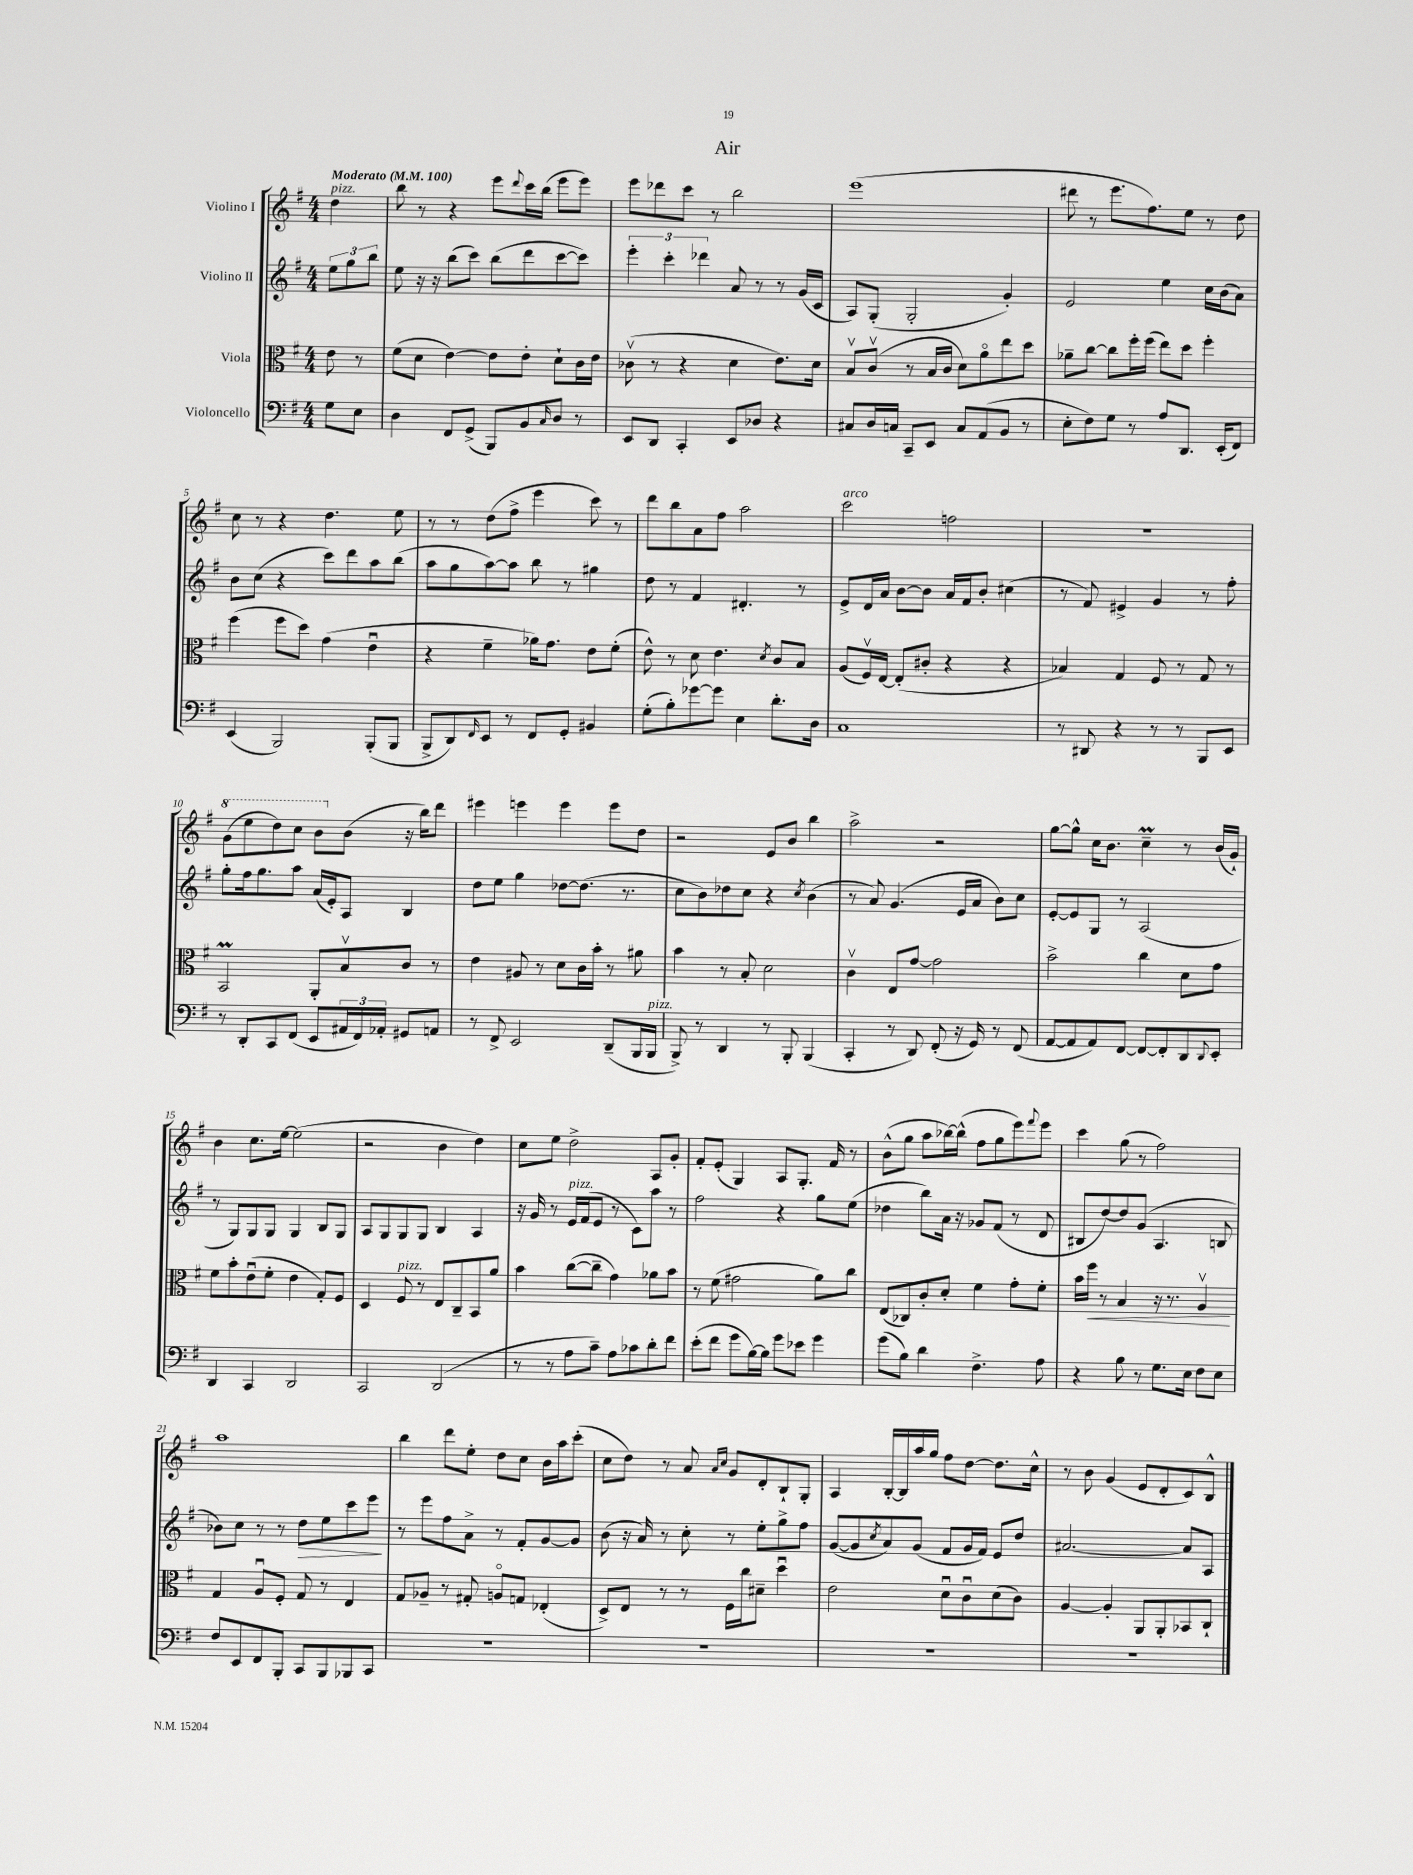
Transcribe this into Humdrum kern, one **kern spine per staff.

**kern	**kern	**kern	**kern
*staff4	*staff3	*staff2	*staff1
*clefF4	*clefC3	*clefG2	*clefG2
*k[f#]	*k[f#]	*k[f#]	*k[f#]
*M4/4	*M4/4	*M4/4	*M4/4
*MM100	*MM100	*MM100	*MM100
8G	8e	12ee	4dd
.	.	12gg	.
8E	8r	.	.
.	.	12bb	.
=	=	=	=
4D	(8f#	8ee	8bb
.	8d	16r	8r
.	.	16r	.
8FF#	[4e)	(8bb	4r
(8GG^	.	8ccc)	.
8BBB)	8e]	(8bb	8eee
.	.	.	8qqddd
8BB	8e'	8ddd	16ccc
.	.	.	(16bb
16qqC	.	.	.
8D	8d`	[8ccc	8eee
8r	16c	8ccc])	8eee)
.	16e	.	.
=	=	=	=
8EE	(8c-v	6eee'	8eee
8DD	8r	.	8ddd-
.	.	6ccc'	.
4CC'	4r	.	8ccc
.	.	6ddd-	.
.	.	.	8r
8EE	4d	8a	2bb
8D-	.	8r	.
4r	8.e)	8r	.
.	.	(16g	.
.	16d	16c	.
=	=	=	=
8C#	8Bv	8A)	(1eee
16D	(8cv	(8G'	.
16C	.	.	.
8CC~	8r	2G'	.
8EE	16B	.	.
.	16c	.	.
8C	8d)	.	.
(8AA	8ao	.	.
8BB	8ee	4g')	.
8r	8dd	.	.
=	=	=	=
8E'	8a-~	2e	8ddd#
8F#)	[8cc	.	8r
8G	8cc]	.	8.eee
8r	16ff#'	.	.
.	(16ff#	.	8.ff#)
8A	8ee)	4ee	.
8.DD	8dd	.	8ee
.	4ff#'	16cc	8r
(16EE'	.	(16b	.
8FF#)	.	8a)	8dd
=	=	=	=
(4EE	(4ff#	8b	8cc
.	.	(8cc	8r
2BBB)	8ff#	4r	4r
.	8dd)	.	.
.	(4g	8ccc)	4.dd
.	.	8ddd	.
(8BBB'	4eu	8aa	.
8BBB	.	(8bb	8ee
=	=	=	=
8BBB^	4r	8aa	8r
8DD)	.	8gg	8r
16qqFF#	.	.	.
8EE	4f#~	[8aa)	(8dd
8r	.	8aa]	8ff#^
8FF#	16a-)	8bb	4eee
.	8.g	.	.
8GG'	.	8r	.
4BB#	8e	4gg#	8ccc)
.	(8f#'	.	8r
=	=	=	=
(8G'	8e^^)	8dd	8ddd
8B')	8r	8r	8bb
[8g-	8d	4f#	8a
8g-]	4.e	.	8ff#
4E	.	4.d#'	2aa
.	8qd	.	.
8.d'	8c	.	.
.	8B	8r	.
16D	.	.	.
=	=	=	=
1C	(8A	8e^	2ccc
.	16F#v)	16d	.
.	[16E	16a	.
.	(8E']	[8b	.
.	8c#'	8b]	.
.	4r	16a	2ff
.	.	16f#	.
.	.	8b'	.
.	4r	(4cc#	.
=	=	=	=
8r	4B-)	8r	1r
8DD#	.	8f#)	.
4r	4G	4e#^	.
8r	8F#	4g	.
8r	8r	.	.
8BBB	8G	8r	.
8EE	8r	8ff#'	.
=	=	=	=
8r	2BB	8gg'	(8gg
8DD'	.	16ff#	8eee
.	.	8.gg	.
8CC	.	.	8ddd)
(8FF#	.	8aa	8ccc
8EE	8AA'	(16a	8bb
.	.	16e')	.
24AA#	8Bv	8A	(8b
24FF#)	.	.	.
24AA-'	.	.	.
8GG#	8c	4B	16r
.	.	.	16bb)
8AA	8r	.	8ddd
=	=	=	=
8r	4e	8dd	4eee#
8FF#^	.	8ee	.
2EE	8A#	4gg	4eee
.	8r	.	.
.	8d	[8dd-	4eee
.	16c	(8.dd-]	.
.	16b'	.	.
(8DD~	8r	.	8eee
.	.	8.r	.
16BBB	8a#	.	8dd
16BBB	.	.	.
=	=	=	=
8BBB^)	4b	8cc	2r
8r	.	8b)	.
4DD	8r	8dd-	.
.	8B'	8cc	.
8r	2d	4r	8e
8BBB'	.	.	8b
.	.	8qcc	.
(4BBB	.	(4b	4bb
=	=	=	=
4CC'	4cv	8r	2aa^
.	.	8a)	.
8r	8E	(4.g	.
8DD)	[8g	.	.
(8FF#'	2g]	.	2r
16r	.	16e	.
16GG)	.	16a	.
8r	.	8b)	.
(8FF#	.	8cc	.
=	=	=	=
[8AA	2b^	[8e'	[8gg
8AA]	.	8e]	8gg^^]
8AA)	.	8G	16cc
.	.	.	8.b
[8FF#	.	8r	.
8FF#_	4cc	(2A	4cc~
8FF#']	.	.	.
8DD	8d	.	8r
8qqDD	.	.	.
8EE'	8g	.	(16b
.	.	.	16g`)
=	=	=	=
4DD	8f#	8r	4b
.	8b'	8G)	.
4CC	(8eu	8G	8.cc
.	8f#'	8G	.
.	.	.	[16ee
2DD	4e	4G	(2ee]
.	8G')	8B	.
.	8F#	8G	.
=	=	=	=
2CC	4D	8A	2r
.	.	8G	.
.	8F#	8G	.
.	8r	8G	.
(2DD	8E	4B	4b
.	8C~	.	.
.	8BB	4A	4dd)
.	8a	.	.
=	=	=	=
8r	4b	16r	8cc
.	.	16g	.
8r	.	8r	8ee
8A	([8cc	16e	2dd^
.	.	(16f#	.
8c~)	8cc~]	8e	.
8A	4g)	8r	.
8c-	.	8c)	.
8d'	8a-	8aa	8A
8f#	8b	8r	8g'
=	=	=	=
(8e'	8r	2ff#	8f#'
8f#	(8f#	.	(8e'
8g	2g#	.	4G)
[16B)	.	.	.
16B]	.	.	.
8g	.	4r	8A
8e-	.	.	8.G'
4g	8a)	8gg	.
.	.	.	16f#
.	8cc	(8ee	8r
=	=	=	=
(8g	(8E	4dd-	(8b^^
8B)	8C-)	.	8gg
4d	8c'	8bb)	8aa
.	8d'	16a	[16bb-)
.	.	16r	(16bb-^^]
4.F#^	4f#	8g-	8ff#
.	.	(8f#	8gg
.	8g'	8r	8eee)
.	.	.	8qqfff#
8A	8f#'	8d	8eee
=	=	=	=
4r	16b	8B#	4ccc
.	16ff#	.	.
.	8r	[8dd)	.
8B	4B	8dd]	(8gg
8r	.	(8g	8r
8.G	16r	4.A	2ff#)
.	8.r	.	.
16E	.	.	.
8F#	4Av	.	.
8E	.	8B	.
=	=	=	=
8F#	4G	8b-)	1aa
8EE	.	8cc	.
8FF#	8Au	8r	.
8BBB'	8F#'	8r	.
8CC	8G	8dd	.
8BBB	8r	8ee	.
8BBB-	4E	8ccc	.
8CC	.	8eee	.
=	=	=	=
1r	8G	8r	4bb
.	8A-~	8eee	.
.	8r	8ff#	8ddd
.	8G#'	8a^	8ee'
.	8Ao	8r	8dd
.	8G	8f#'	8cc
.	(4E-'	[8g	16b
.	.	.	16aa
.	.	8g]	(8ccc'
=	=	=	=
1r	8D^)	(8b	8cc
.	8E	16r	8dd)
.	.	16a)	.
.	8r	8r	8r
.	8r	8cc'	8a
.	.	.	16qqa
.	.	.	16qqcc
.	16F#	8r	8g
.	16cc	.	.
.	8d#~	8ee'	8d'
.	4ddu	8gg^	8B`
.	.	8ff#	8G'
=	=	=	=
1r	2e	([8g	4A
.	.	8g]	.
.	.	8qcc	.
.	.	8a)	[16B'
.	.	.	16B]
.	.	(8g	16aa
.	.	.	16gg
.	8du	8f#	8ff#
.	8cu	16g	[8dd
.	.	16f#)	.
.	(8d	8e	8.dd]
.	8c)	8dd	.
.	.	.	16cc^^
=	=	=	=
1r	[4A	[2.a#	8r
.	.	.	8b
.	4A']	.	(4g
.	8AA	.	8e
.	8AA'	.	8d'
.	8BB-	8a#]	8c)
.	8C`	8A	8B^^
==	==	==	==
*-	*-	*-	*-
